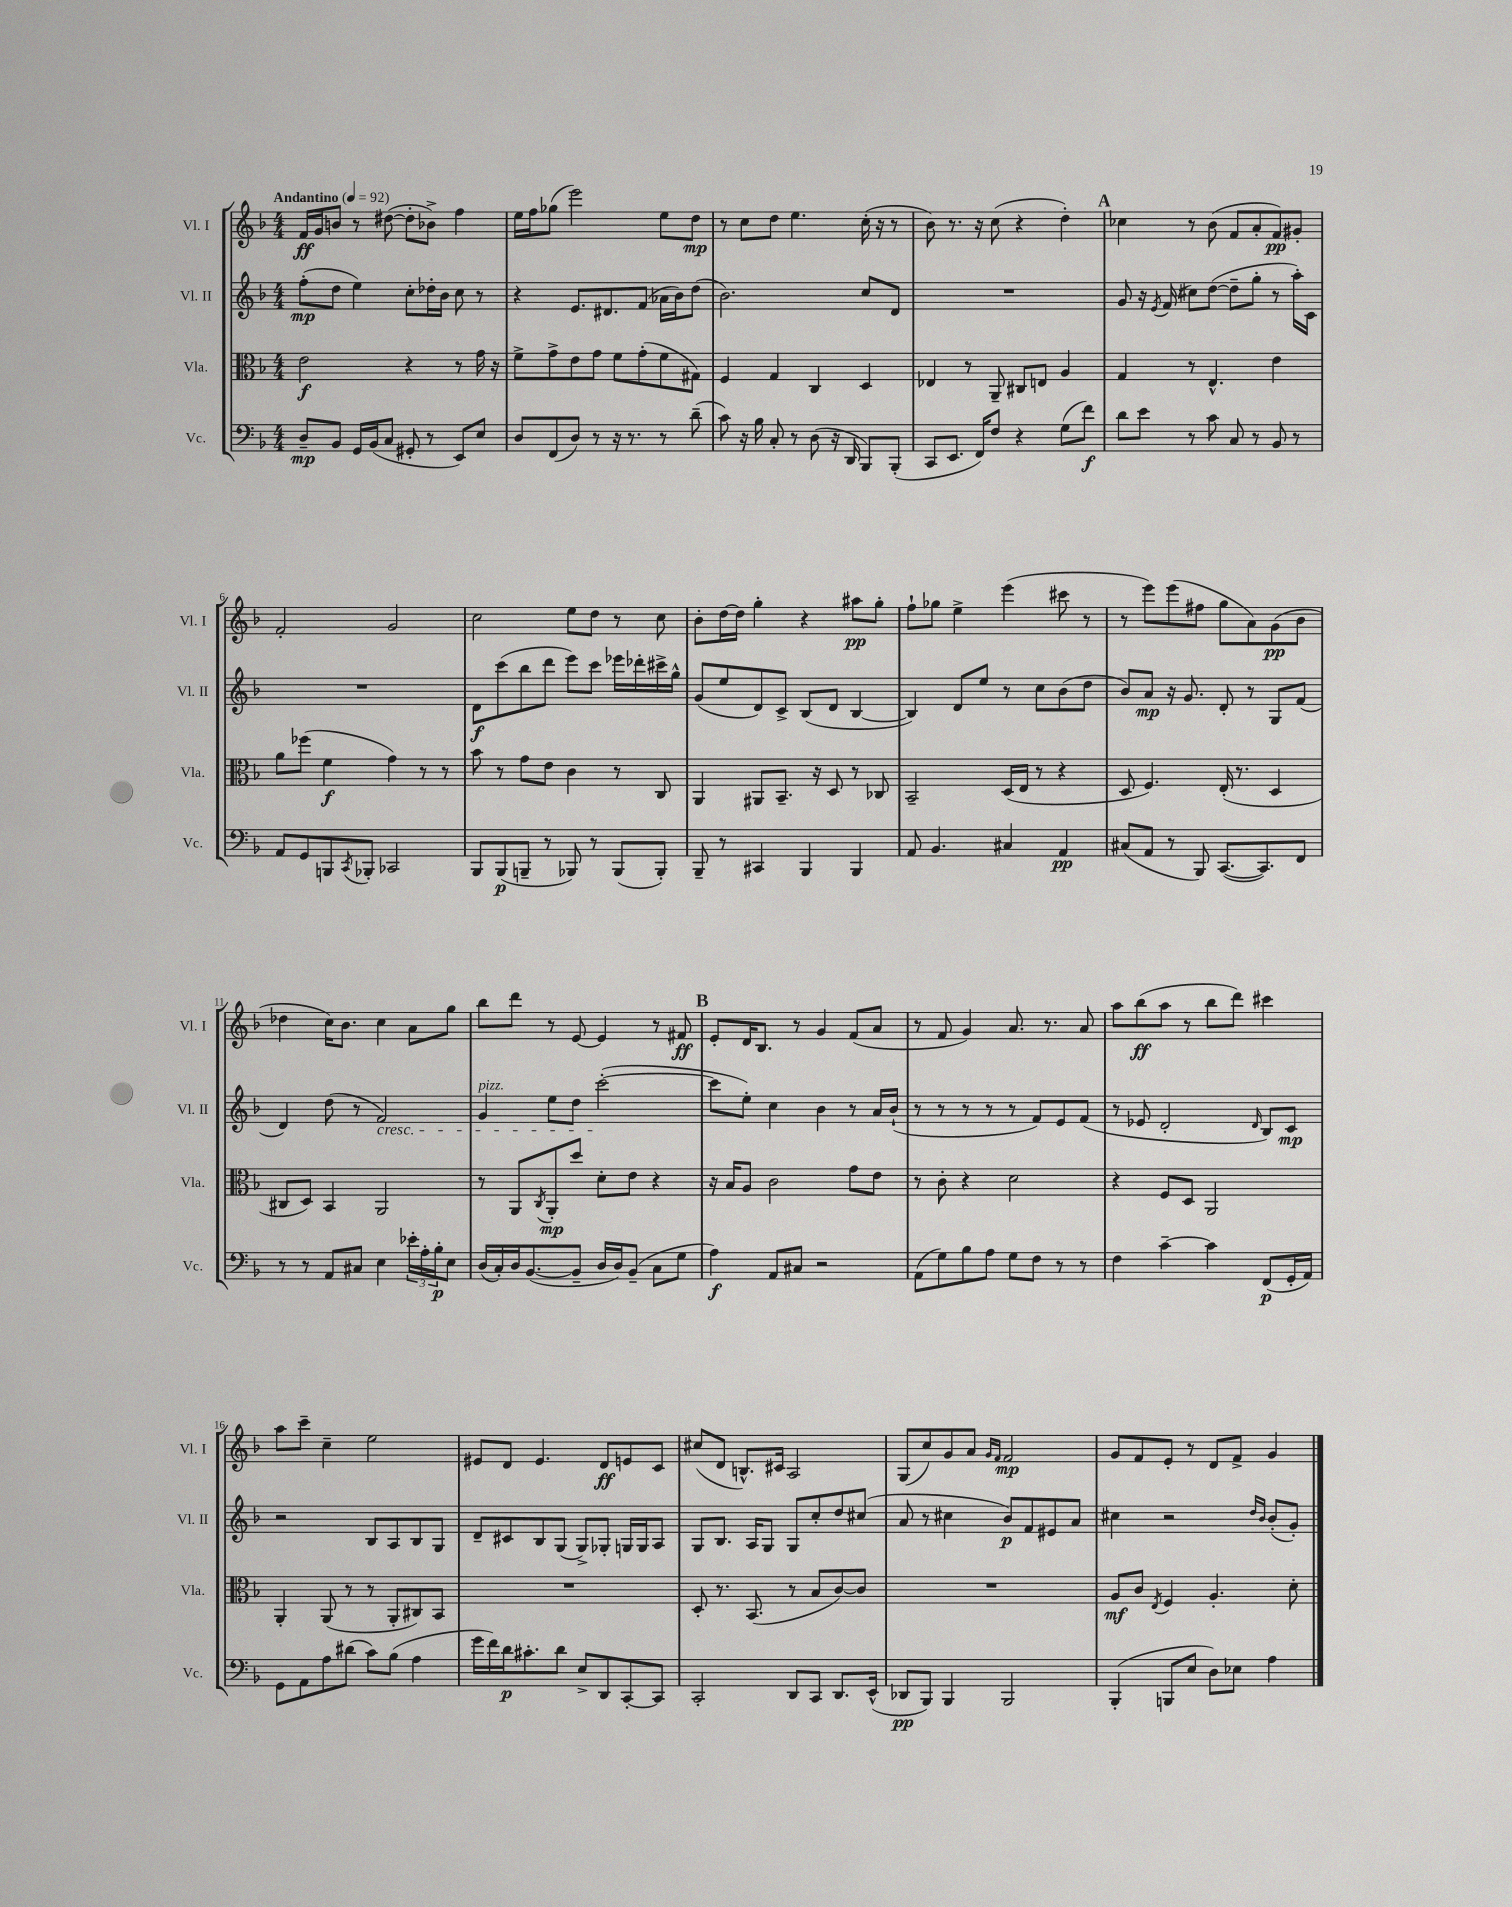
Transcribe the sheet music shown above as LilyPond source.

<<
\new StaffGroup <<
\new Staff = "s0" \with { instrumentName = "Vl. I" shortInstrumentName = "Vl. I" } {
    \clef treble \key f \major \numericTimeSignature \time 4/4 \tempo "Andantino" 4 = 92
    f'16\ff g'16 b'8 r8 dis''8~( dis''8-. bes'8->) f''4 |
    e''16 f''16 ges''8( e'''2) e''8 d''8\mp |
    r8 c''8 d''8 e''4. c''16-.( r16 r8 |
    bes'8) r8. r16 c''8( r4 d''4-.) |
    \mark \markup { \bold "A" } ces''4 r8 bes'8( f'8 a'8-. f'8\pp) gis'8-. |
    f'2-. g'2 |
    c''2 e''8 d''8 r8 c''8 |
    bes'8-. d''16~ d''16 g''4-. r4 ais''8\pp g''8-. |
    f''8-! ges''8 e''4-> e'''4( cis'''8 r8 |
    r8 e'''8) e'''8( fis''8 g''8 a'8) g'8\pp( bes'8 |
    des''4 c''16) bes'8. c''4 a'8 g''8 |
    bes''8 d'''8 r8 e'8~ e'4 r8 fis'8\ff |
    \mark \markup { \bold "B" } e'8-. d'16 bes8. r8 g'4 f'8( a'8 |
    r8 f'8 g'4) a'8. r8. a'8 |
    a''8 bes''8\ff( a''8 r8 bes''8 d'''8) cis'''4 |
    a''8 c'''8-- c''4-- e''2 |
    eis'8 d'8 eis'4. d'8\ff e'8 c'8 |
    cis''8( d'8 b8.-^) cis'16 a2 |
    g8( c''8) g'8 a'8 \grace { g'16 f'16 } f'2\mp |
    g'8 f'8 e'8-. r8 d'8 f'8-> g'4 \bar "|." |
}
\new Staff = "s1" \with { instrumentName = "Vl. II" shortInstrumentName = "Vl. II" } {
    \clef treble \key f \major \numericTimeSignature \time 4/4
    f''8-.\mp( d''8 e''4) c''8-. des''16-. bes'16 c''8 r8 |
    r4 e'8. dis'8. f'8( aes'16 bes'16) d''8( |
    bes'2.) c''8 d'8 |
    R1 |
    \mark \markup { \bold "A" } g'8 r16 \acciaccatura { e'8 } f'16( cis''8) d''8~( d''8-- g''8-. r8 a''16-.) c'16 |
    R1 |
    d'8\f c'''8( bes''8 d'''8 e'''8) c'''8 ees'''16 des'''16-. cis'''16-> g''16-^ |
    g'8( e''8 d'8) c'8-> bes8( d'8 bes4~ |
    bes4) d'8 e''8 r8 c''8 bes'8( d''8 |
    bes'8) a'8\mp r16 g'8. d'8-. r8 g8 f'8( |
    d'4) d''8( r8 f'2\cresc) |
    g'4^\markup { \italic "pizz." } e''8 d''8 c'''2~-.\!( |
    \mark \markup { \bold "B" } c'''8 e''8-.) c''4 bes'4 r8 a'16 bes'16-!( |
    r8 r8 r8 r8 r8 f'8) e'8 f'8( |
    r8 ees'8 d'2-. \grace { d'16 } bes8) c'8\mp |
    r2 bes8 a8 bes8 g8 |
    d'8-- cis'8 bes8 g8( g8->) ges8-. g16 g16 a8 |
    g8 bes8. a16 g8 g8 c''8-. d''8 cis''8( |
    a'8 r8 cis''4 bes'8\p) f'8 eis'8 a'8 |
    cis''4 r2 \grace { d''16 bes'16 } bes'8-.( g'8-.) \bar "|." |
}
\new Staff = "s2" \with { instrumentName = "Vla." shortInstrumentName = "Vla." } {
    \clef alto \key f \major \numericTimeSignature \time 4/4
    e'2\f r4 r8 g'16 r16 |
    f'8-> g'8-> e'8 g'8 f'8 g'8-.( f'8 gis8) |
    f4 g4 c4 d4 |
    ees4 r8 a,8-- cis8 e8 a4 |
    \mark \markup { \bold "A" } g4 r8 e4.-^ e'4 |
    a'8 fes''8( f'4\f g'4) r8 r8 |
    bes'8 r8 g'8 e'8 c'4 r8 c8 |
    a,4 ais,8 bes,8.-- r16 d8 r8 ces8 |
    bes,2-- d16( e16 r8 r4 |
    d8 f4.) e16-.( r8. d4 |
    cis8 d8) bes,4 a,2 |
    r8 a,8 \acciaccatura { c8 } a,8-.\mp d''8 d'8-. e'8 r4 |
    \mark \markup { \bold "B" } r16 bes16 a8 c'2 g'8 e'8 |
    r8 c'8-. r4 d'2 |
    r4 f8 d8 a,2 |
    a,4-. a,8( r8 r8 a,8-. cis8) bes,8 |
    R1 |
    d8-. r8. bes,8.( r8 bes8 c'8~) c'8 |
    R1 |
    a8\mf c'8 \acciaccatura { e8 } f4 a4.-. d'8-. \bar "|." |
}
\new Staff = "s3" \with { instrumentName = "Vc." shortInstrumentName = "Vc." } {
    \clef bass \key f \major \numericTimeSignature \time 4/4
    d8--\mp bes,8 g,16 bes,16( c8 gis,8-. r8 e,8) e8 |
    d8 f,8( d8) r8 r16 r8. r8 d'8--( |
    c'8) r16 bes16 c8-. r8 d8( r16 d,16 bes,,8) bes,,8-.( |
    c,8 e,8. f,16) f8 r4 g8( f'8\f) |
    \mark \markup { \bold "A" } d'8 e'8 r8 c'8 c8 r8 bes,8 r8 |
    a,8 g,8 b,,8 \acciaccatura { c,8 } bes,,8-. ces,2 |
    bes,,8 bes,,8\p( b,,8-- r8 bes,,8) r8 bes,,8( bes,,8-.) |
    bes,,8-- r8 cis,4 bes,,4 bes,,4 |
    a,8 bes,4. cis4 a,4\pp |
    cis8( a,8 r8 bes,,8) c,8.~( c,8.) f,8 |
    r8 r8 a,8 cis8 e4 \tuplet 3/2 { ees'16-. a16-. bes16-.\p } e8 |
    d16( c16-.) d16 bes,8.~( bes,8-- d16 d16) bes,8--( c8 g8 |
    \mark \markup { \bold "B" } a4\f) a,8 cis8 r2 |
    a,8( g8) bes8 a8 g8 f8 r8 r8 |
    f4 c'4~-- c'4 f,8\p( g,16-. a,16) |
    g,8 a,8 a8 dis'8( c'8) bes8( a4 |
    g'16 f'16) d'16\p cis'8.-. d'8 e8-> d,8 c,8~-. c,8 |
    c,2-. d,8 c,8 d,8. e,16-^( |
    des,8\pp bes,,8) bes,,4 bes,,2 |
    bes,,4-.( b,,8 e8 d8) ees8 a4 \bar "|." |
}
>>
>>
